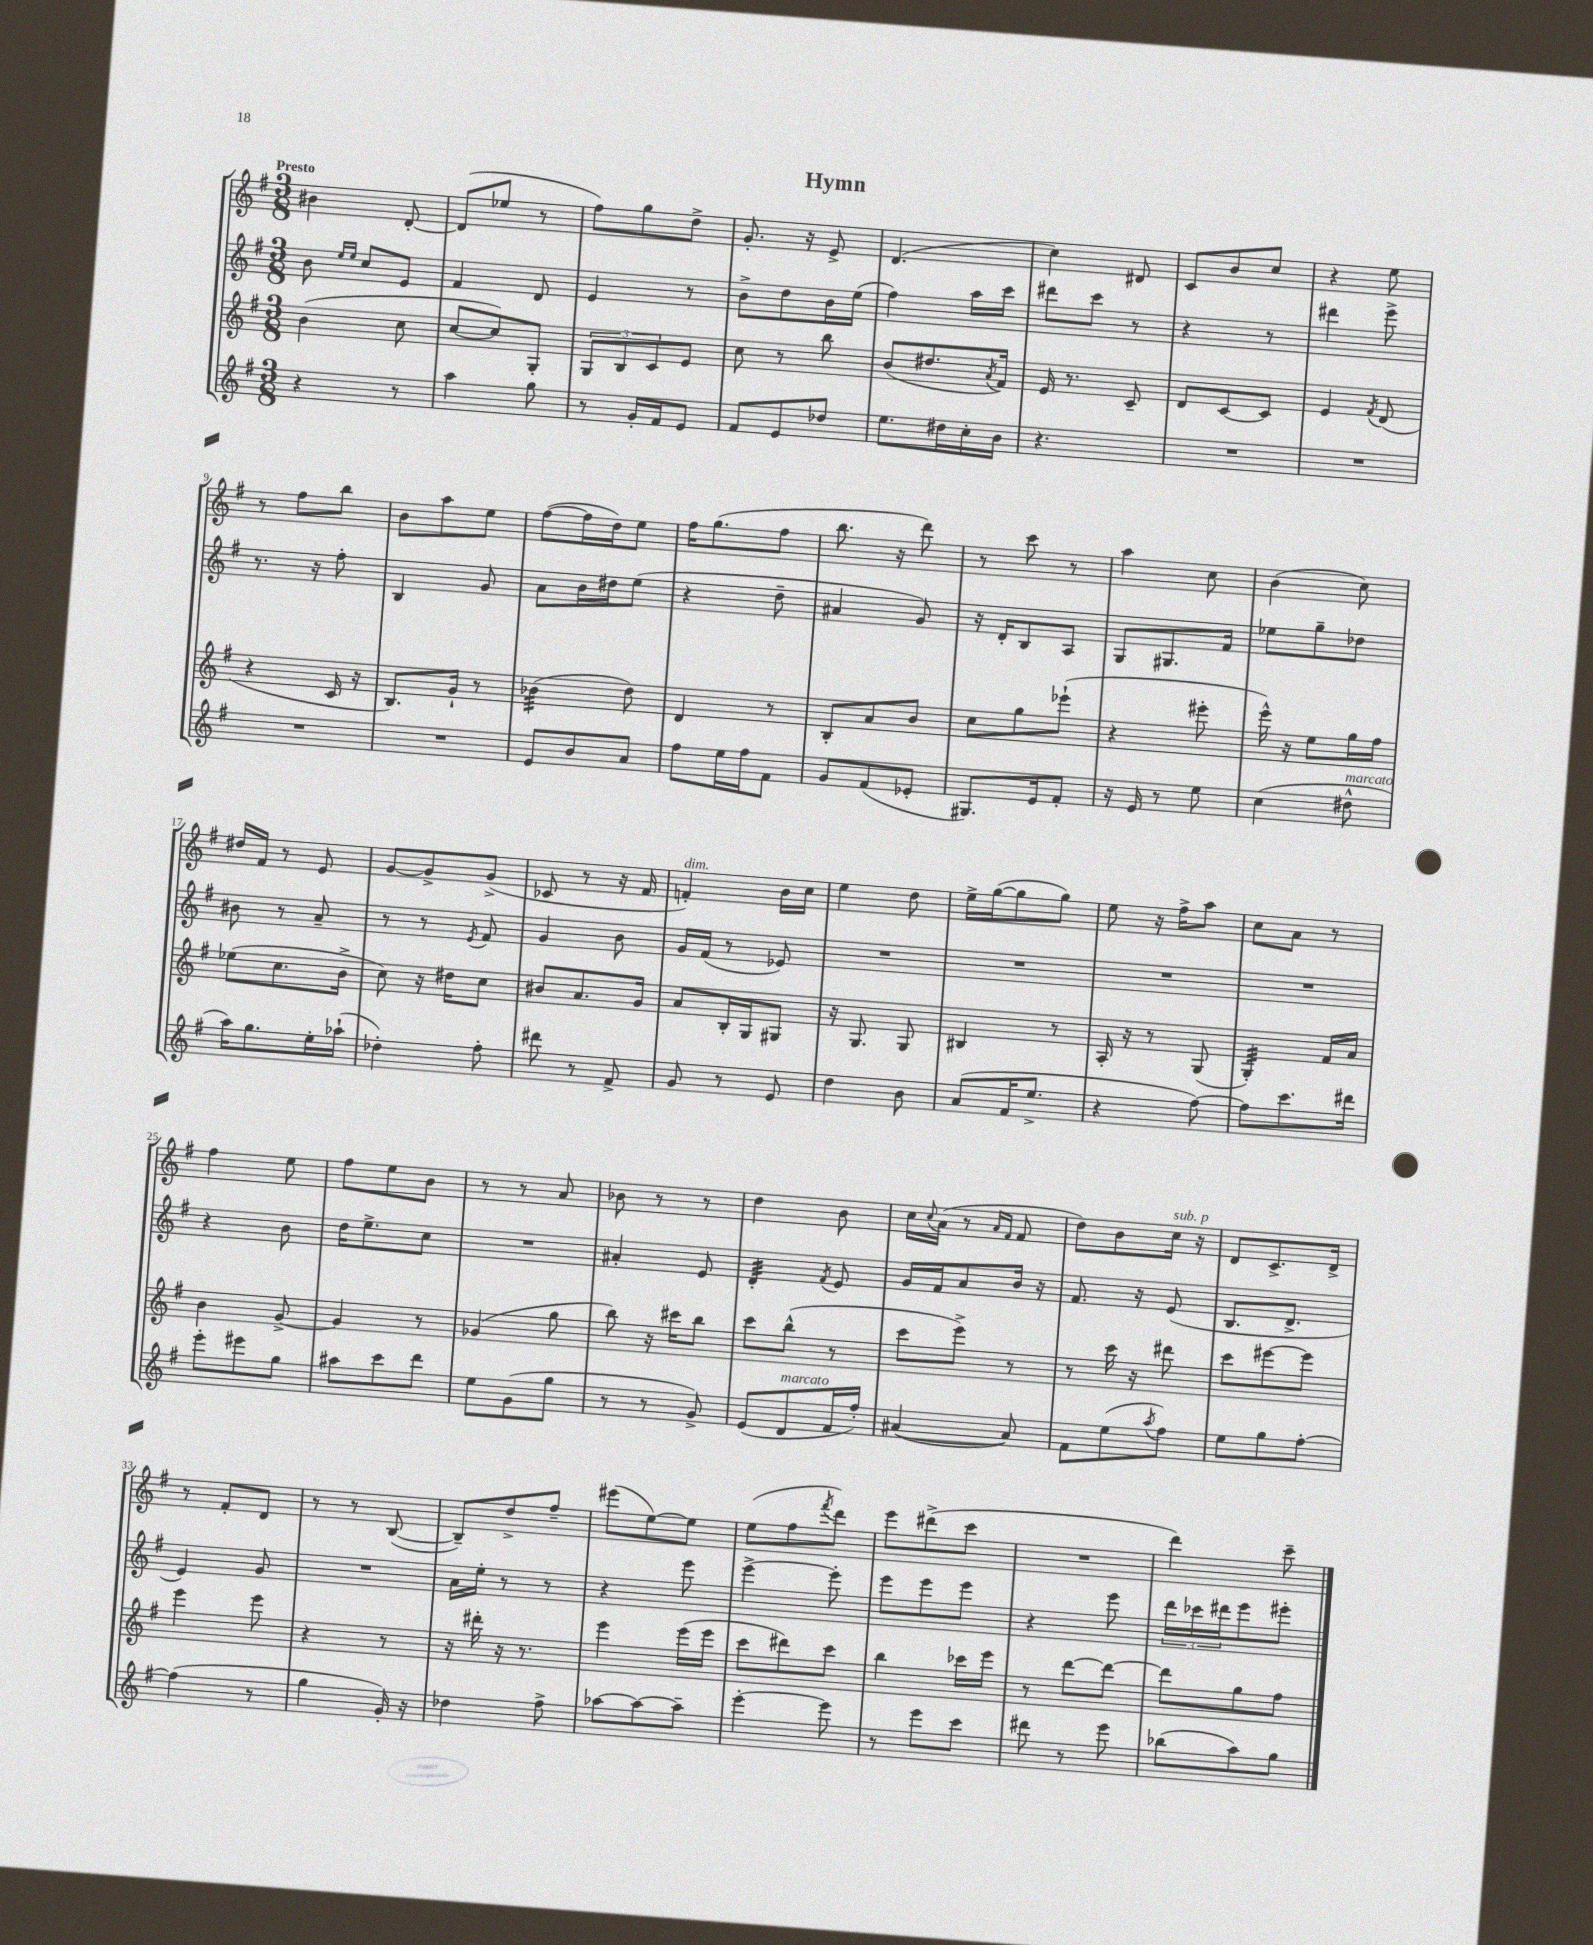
\header { title = "Hymn" }
<<
\new StaffGroup <<
\new Staff = "s0" {
    \clef treble \key g \major \numericTimeSignature \time 3/8 \tempo "Presto"
    bis'4 d'8~-. |
    d'8( ees''8 r8 |
    fis''8) g''8 d''8-> |
    g'8.-. r16 e'8-> |
    d'4.( |
    c''4) dis'8 |
    c'8 b'8 c''8 |
    r4 e''8 |
    r8 fis''8 b''8 |
    b'8 a''8 e''8 |
    fis''8~( fis''16 d''16) e''8 |
    fis''16 g''8.( fis''8 |
    b''8. r16 d'''8) |
    r8 c'''8 r8 |
    a''4 c''8 |
    b'4( c''8) |
    dis''16 fis'16 r8 e'8 |
    g'8~ g'8-> g'8->( |
    ces'8 r8 r16 fis'16 |
    f'4-.^\markup { \italic "dim." }) b'16 c''16 |
    e''4 d''8 |
    e''16-> g''16~( g''8 g''8) |
    e''8 r16 fis''16-> a''8 |
    c''8 a'8 r8 |
    fis''4 e''8 |
    fis''8 e''8 b'8 |
    r8 r8 a'8 |
    bes'8 r8 r8 |
    d''4 b'8 |
    c''16 \appoggiatura { c''8 } a'16( r8 \grace { a'16 fis'16 } fis'8 |
    d''8) b'8 c''16^\markup { \italic "sub. p" } r16 |
    d'8 c'8.-> d'16-> |
    r8 fis'8-. d'8 |
    r8 r8 b8~( |
    b8--) d''8-> fis''8-- |
    eis'''8( e''8~) e''8 |
    e''8( fis''8 \acciaccatura { fis'''8 } d'''8) |
    e'''8 dis'''8->( c'''8 |
    R4. |
    d'''4) c'''8-- \bar "|." |
}
\new Staff = "s1" {
    \clef treble \key g \major \numericTimeSignature \time 3/8
    b'8 \grace { e''16 e''16 } c''8 e'8 |
    fis'4 d'8 |
    e'4 r8 |
    b'8-> d''8 b'16 e''16( |
    fis''4) a''16 c'''16 |
    dis'''8 c'''8 r8 |
    r4 r8 |
    dis'''4 e'''8-> |
    r8. r16 fis''8-. |
    b4 g'8 |
    a'8 b'16 dis''16 e''8( |
    r4 d''8-- |
    ais'4 g'8) |
    r16 d'16-. b8 a8 |
    g8 gis8. fis'16 |
    ees''8 g''8-- des''8 |
    bis'8 r8 a'8-- |
    r8 r8 \acciaccatura { e'8 } fis'8 |
    g'4 b'8 |
    g'16 fis'16( r8 ees'8) |
    R4. |
    R4. |
    R4. |
    R4. |
    r4 b'8 |
    d''16 e''8.-> c''8 |
    R4. |
    ais'4-. e'8 |
    d'4:32-. \acciaccatura { fis'8 } e'8 |
    g'16 fis'16 a'8 b'16 r16 |
    fis'8. r16 e'8( |
    b8. d'8.-> |
    e'4) g'8 |
    R4. |
    a'16 e''16-. r8 r8 |
    r4 e'''8 |
    e'''4~-> e'''8-. |
    e'''8 e'''8 e'''8 |
    r4 e'''8 |
    \tuplet 3/2 { d'''16 ces'''16 dis'''16 } e'''8 eis'''8-. \bar "|." |
}
\new Staff = "s2" {
    \clef treble \key g \major \numericTimeSignature \time 3/8
    b'4( c''8 |
    c''8~ c''8) g8-. |
    \tuplet 3/2 { g8 b8 c'8 } e'8 |
    c''8 r8 b''8 |
    b'8( dis''8. \acciaccatura { a'8 } fis'16) |
    e'16 r8. c'8-- |
    d'8 c'8~ c'8 |
    e'4 \acciaccatura { fis'8 } d'8( |
    r4 c'16 r16 |
    b8.) g'16-! r8 |
    bes'4:32( d''8) |
    d'4 r8 |
    b8-. a'8 b'8 |
    c''8 g''8 ees'''8-!( |
    r4 eis'''8-. |
    e'''16-^) r16 e''8 g''16 fis''16 |
    ees''8( c''8. b'16-> |
    c''8) r16 dis''16 c''8 |
    bis'8 a'8. g'16 |
    a'8 b16-. g16 gis8 |
    r16 g8. g8 |
    bis4 r8 |
    a16-. r16 r8 g8( |
    g4:32-.) fis'16 a'16 |
    b'4 g'8~-> |
    g'4 r8 |
    ges'4( g''8 |
    b''8) r16 cis'''16 b''8 |
    c'''8 b''8-^( r8 |
    c'''8 e'''8->) r8 |
    r8 c'''16 r16 dis'''8 |
    c'''8 eis'''8~ eis'''8 |
    e'''4 e'''8 |
    r4 r8 |
    r16 dis'''16-. r16 r8. |
    e'''4 e'''16( e'''16 |
    c'''8 dis'''8) c'''8 |
    b''4 ces'''16 e'''16 |
    r8 d'''8~ d'''8~ |
    d'''8 g''8 fis''8 \bar "|." |
}
\new Staff = "s3" {
    \clef treble \key g \major \numericTimeSignature \time 3/8
    r4 r8 |
    a''4 g''8 |
    r8 g'16-. fis'16 e'8 |
    fis'8 e'8 des''8 |
    e''8. dis''16 c''16-. b'16 |
    r4. |
    R4. |
    R4. |
    R4. |
    R4. |
    e'8 b'8 a'8 |
    fis''8 e''16 fis''16 fis'8 |
    g'8 fis'8( ees'8-. |
    gis8.) e'16 fis'8-. |
    r16 e'16 r8 e''8 |
    c''4( dis''8-^^\markup { \italic "marcato" } |
    a''16) g''8. e''16-. aes''16-!( |
    des''4-.) fis''8-. |
    dis'''8 r8 fis'8-> |
    g'8 r8 e'8 |
    d''4 b'8 |
    a'8( fis'16 e''8.-> |
    r4 fis''8~) |
    fis''8 c'''8. dis'''16 |
    e'''8-. eis'''8 g''8 |
    ais''8 c'''8 d'''8 |
    e''8 g'8( g''8 |
    r8 r8 g'8->) |
    e'8( d'8^\markup { \italic "marcato" } fis'16 fis''16-.) |
    ais'4~( ais'8) |
    fis'8 e''8( \acciaccatura { a''8 } fis''8) |
    e''8 g''8 fis''8~-. |
    fis''4( r8 |
    g''4 g'16-.) r16 |
    des''4 fis''8-> |
    aes''8~ aes''8~ aes''8-- |
    e'''4~-. e'''8 |
    r8 e'''8 c'''8 |
    dis'''8 r8 e'''8 |
    bes''8( a''8) g''8 \bar "|." |
}
>>
>>
